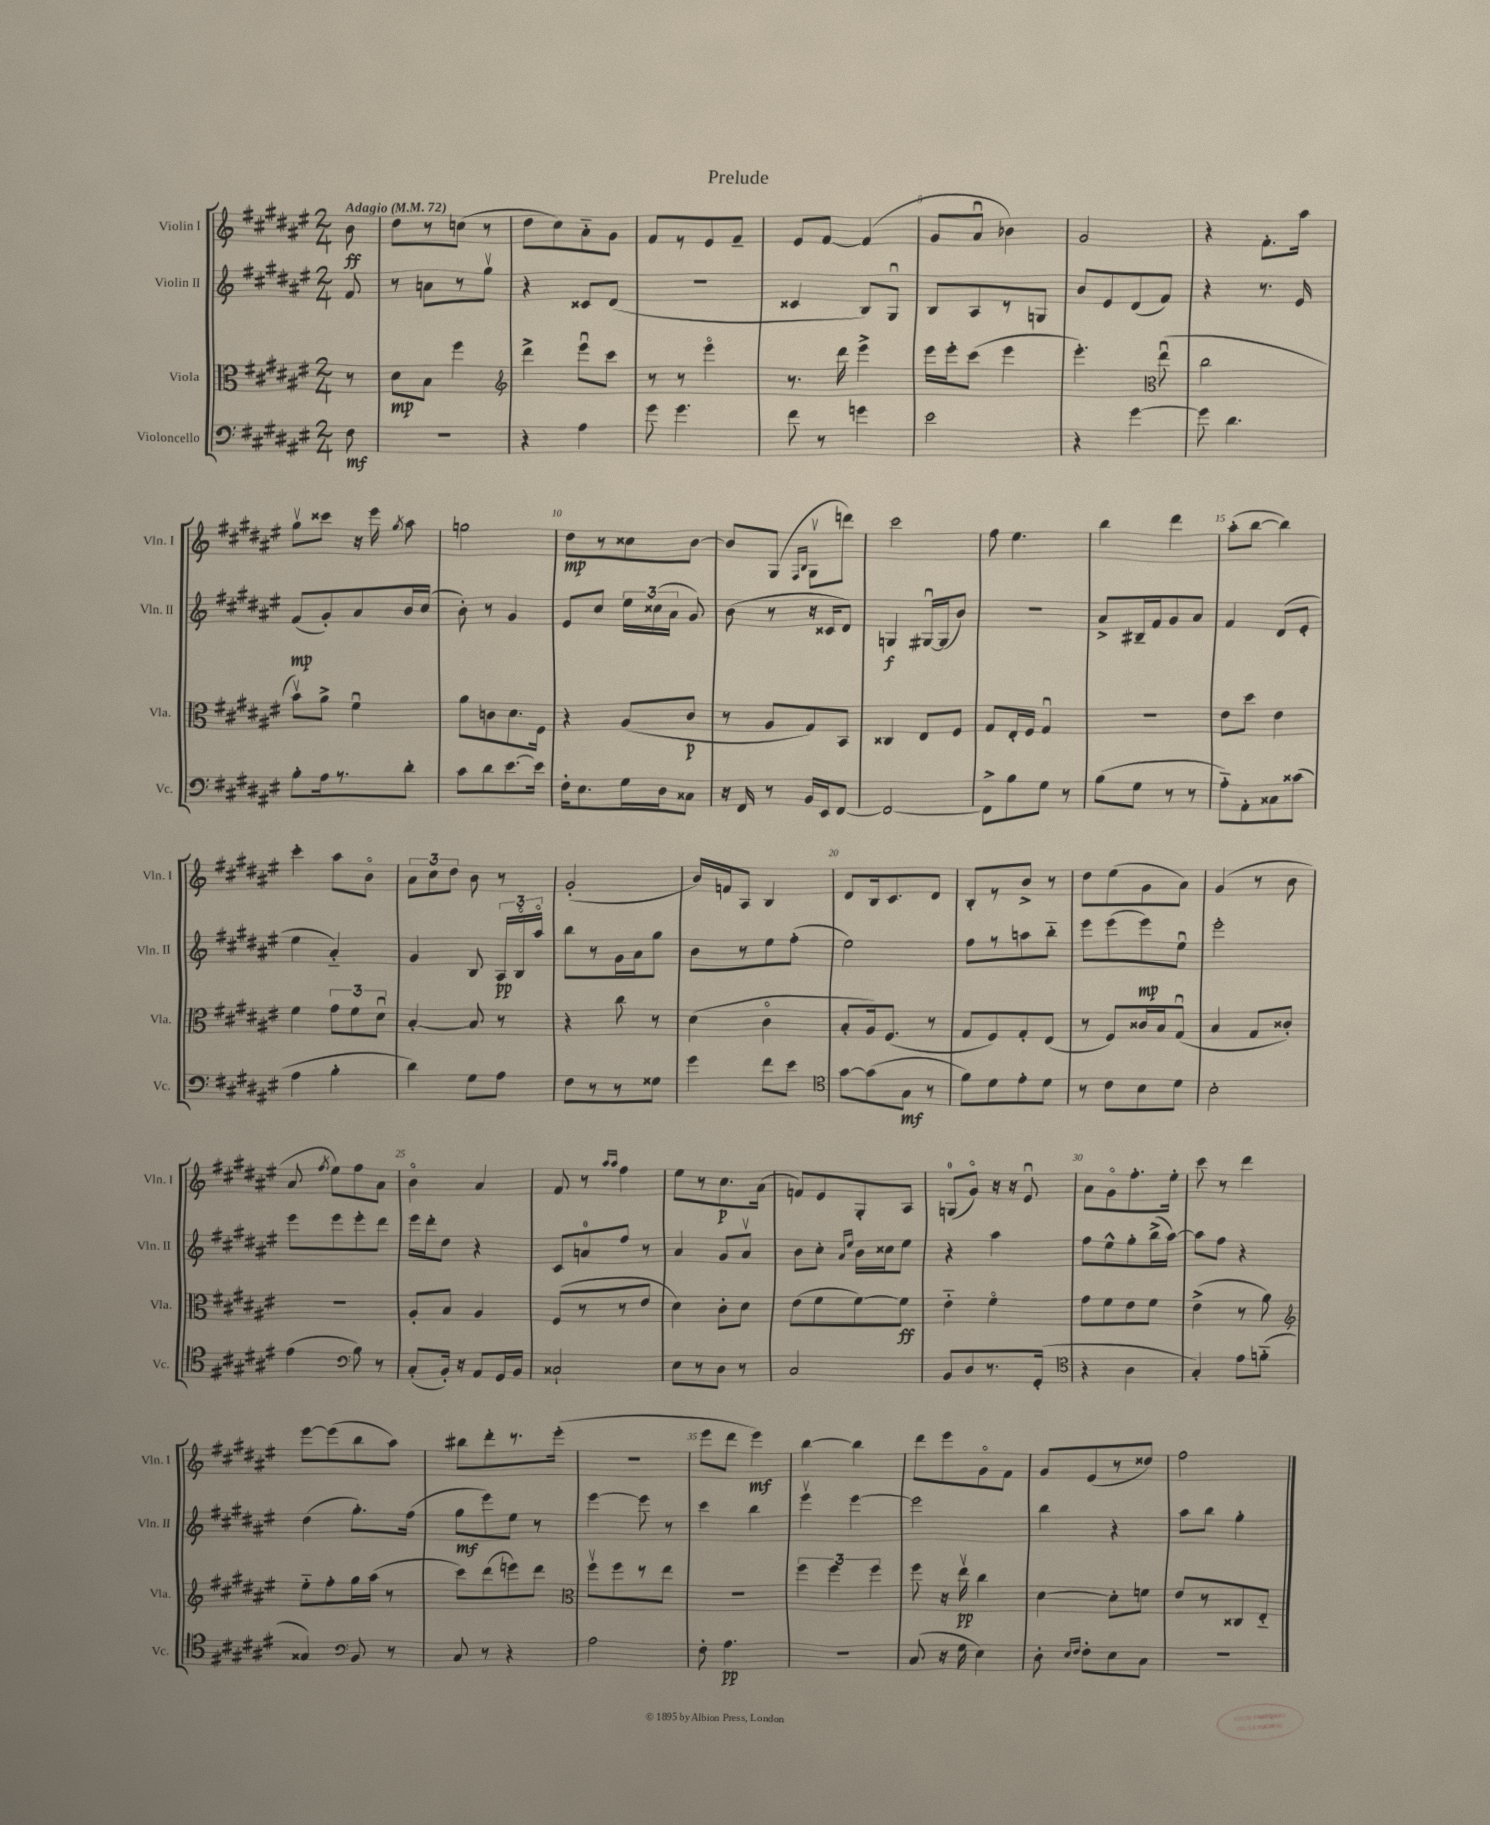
\header { title = "Prelude" }
<<
\new StaffGroup <<
\new Staff = "s0" \with { instrumentName = "Violin I" shortInstrumentName = "Vln. I" } {
    \clef treble \key fis \major \numericTimeSignature \time 2/4 \partial 8 \tempo "Adagio" 4 = 72
    \autoBeamOff b'8\ff |
    dis''8[ r8 c''8]( r8 |
    dis''8[ cis''8) ais'8-_ gis'8] |
    fis'8[ r8 eis'8 fis'8]-- |
    eis'8[ fis'8]~ fis'4( |
    gis'8[ ais'8]\downbow bes'4) |
    gis'2 |
    r4 fis'8.[-. ais''16] |
    gis''8[\upbow cisis'''8] r16 eis'''16 \acciaccatura { gis''8 } ais''8 |
    g''2 |
    dis''8[\mp r8 cisis''8 b'8]~ |
    b'8[ gis8]( \grace { fis16[ b16] } gis8[\upbow d'''8]) |
    cis'''2 |
    fis''8 eis''4. |
    b''4 dis'''4 |
    ais''8[-.( b''8]~ b''4) |
    cis'''4-. ais''8[ b'8]\flageolet |
    \tuplet 3/2 { ais'8[ cis''8 dis''8] } b'8 r8 |
    gis'2-.( |
    b'16[) f'16 ais8] b4 |
    dis'8[ b16 cis'8. dis'8] |
    b8[-. r8 b'8]-> r8 |
    dis''8[ eis''8( gis'8 ais'8]) |
    gis'4( r8 b'8 |
    ais'8 \acciaccatura { fis''8 } eis''8[) fis''8 ais'8] |
    b'4\flageolet ais'4 |
    fis'8 r8 \grace { ais''16[ ais''16] } fis''4 |
    eis''8[ r8 cis''8.\p ais'16]( |
    f'8[) eis'8 gis8-. ais8] |
    g8[-0( gis'8]\flageolet) r16 r16 eis'8\downbow |
    ais'8[ gis'8\flageolet fis''8.-. eis''16]-. |
    cis'''8 r8 dis'''4 |
    eis'''8[~ eis'''8( b''8 ais''8]) |
    bis''8[ dis'''8-. r8. eis'''16]-.( |
    r2 |
    eis'''8[ dis'''8] eis'''4\mf) |
    b''4~ b''4 |
    dis'''8[ eis'''8 gis'8\flageolet fis'8] |
    gis'8[ eis'8( r8 disis''8]) |
    fis''2 \bar "|." |
}
\new Staff = "s1" \with { instrumentName = "Violin II" shortInstrumentName = "Vln. II" } {
    \clef treble \key fis \major \numericTimeSignature \time 2/4 \partial 8
    \autoBeamOff fis'8 |
    r8 a'8[ r8 gis''8]\upbow |
    r4 cisis'8[ dis'8]( |
    R2 |
    cisis'4 b8[) gis8]\downbow |
    b8[ ais8 r8 g8] |
    b'8[ eis'8 dis'8( fis'8]) |
    r4 r8. eis'16 |
    fis'8[\mp( gis'8-.) ais'8 b'16 cis''16]( |
    b'8-.) r8 gis'4 |
    eis'8[ cis''8] \tuplet 3/2 { eis''16[ cisis''16( ais'16] } gis'8) |
    b'8( r8 r16 cisis'16[ dis'8]) |
    g4\f gis16[~\downbow gis16( b'8]) |
    R2 |
    ais'8[-> bis16-- fis'16 gis'8 ais'8] |
    fis'4 dis'8[( eis'8]-. |
    eis''4 ais'4-_) |
    gis'4 b8 \tuplet 3/2 { ais16[\pp b16\flageolet ais''16]\flageolet } |
    b''8[ r8 gis'16 ais'16 gis''8] |
    b'8[ r8 eis''8 fis''8]-.( |
    eis''2) |
    fis''8[ r8 a''8 b''8]-_ |
    eis'''8[ eis'''8( eis'''8\mp) eis''8]\downbow |
    eis'''2-. |
    eis'''8[ eis'''8 eis'''8-. dis'''8] |
    eis'''16[ dis'''16-. dis''8] r4 |
    cis'8[ a'8-0 fis''8] r8 |
    ais'4 gis'8[ ais'8]\upbow |
    b'8[ cis''8]-. \grace { ais'16[ eis''16] } b'16[ cisis''16 eis''8] |
    r4 ais''4 |
    fis''8[ eis''8-^ gis''8-. b''16->( ais''16]~) |
    ais''8[ fis''8] r4 |
    dis''4( gis''8.[-.) fis''16]( |
    gis''8[\mf eis'''8) eis''8] r8 |
    eis'''4~ eis'''8 r8 |
    cis'''4 b''4 |
    eis'''4\upbow eis'''4~ |
    eis'''2 |
    b''4 r4 |
    ais''8[ b''8] gis''4-. \bar "|." |
}
\new Staff = "s2" \with { instrumentName = "Viola" shortInstrumentName = "Vla." } {
    \clef alto \key fis \major \numericTimeSignature \time 2/4 \partial 8
    \autoBeamOff r8 |
    dis'8[\mp b8] fis''4 |
    \clef treble dis'''4-> eis'''8[\downbow cis'''8] |
    r8 r8 eis'''4\flageolet |
    r8. dis'''16 eis'''4-> |
    eis'''16[ eis'''16-. cis'''8]( eis'''4 |
    eis'''4.-.) \clef alto eis''8\downbow( |
    cis''2 |
    b'8[\upbow) ais'8]-> fis'4\downbow |
    ais'8[ c'8 dis'8. fis16] |
    r4 ais8[( cis'8]\p |
    r8 ais8[ gis8) b,8] |
    cisis4 eis8[ fis8] |
    gis8[ eis16-. fis16] gis4\downbow |
    r2 |
    eis'8[ dis''8] eis'4 |
    fis'4 \tuplet 3/2 { gis'8[ fis'8 dis'8]\downbow } |
    b4~-. b8 r8 |
    r4 cis''8 r8 |
    dis'4( cis'4\flageolet |
    b8[-. ais16) fis8.]( r8 |
    gis8[ fis8) gis8-. eis8]( |
    r8 fis8[) cisis'16 b16 gis8]\downbow( |
    b4 gis8[ cisis'8]-.) |
    r2 |
    ais8[-. b8] ais4 |
    fis8[( r8 r8 eis'8] |
    dis'4) cis'8[-. dis'8] |
    eis'8[( fis'8 fis'8~) fis'8]\ff |
    eis'4-_ fis'4\flageolet |
    gis'8[ fis'8 eis'8 fis'8] |
    eis'4->( r8 ais'8) |
    \clef treble eis''8[-_ fis''8-. gis''16 ais''16]( r8 |
    cis'''8[) dis'''8( e'''8) dis'''8] |
    \clef alto fis''8[\upbow fis''8 r8 eis''8] |
    R2 |
    \tuplet 3/2 { fis''4 fis''4 fis''4 } |
    fis''8 r16 eis''16\upbow\pp cis''4 |
    dis'4~ dis'8[-. f'8] |
    eis'8[ r8 cisis8 eis8]-_ \bar "|." |
}
\new Staff = "s3" \with { instrumentName = "Violoncello" shortInstrumentName = "Vc." } {
    \clef bass \key fis \major \numericTimeSignature \time 2/4 \partial 8
    \autoBeamOff fis8\mf |
    R2 |
    r4 ais4 |
    gis'8 gis'4. |
    fis'8 r8 g'4 |
    eis'2 |
    r4 gis'4~ |
    gis'8 dis'4. |
    b8[-. ais16 r8. dis'8]-. |
    cis'8[ dis'8 eis'8.~ eis'16] |
    fis16[-. eis8. gis16 dis16 cisis8] |
    r16 fis,16 r8 b,16[ eis,16 fis,8]~ |
    fis,2~ |
    fis,8[-> b8 gis8] r8 |
    b8[( gis8] r8 r8 |
    ais8[-_) ais,8-. cisis8 cisis'8]( |
    ais4 b4-. |
    dis'4) gis8[ ais8] |
    fis8[ r8 r8 gisis8] |
    gis'4 fis'8[ eis'8] |
    \clef tenor gis'8[~ gis'8( gis8]\mf r8 |
    fis'8[) dis'8 eis'8-. dis'8] |
    r8 cis'8[ b8 dis'8] |
    b2-. |
    eis'4( \clef bass b8) r8 |
    cis8[-.( b,16]-.) r16 ais,8[ gis,16 b,16] |
    cisis2-! |
    eis8[ r8 dis8] r8 |
    cis2 |
    b,8[ dis8 r8. gis,16]-.( |
    \clef tenor r4 ais4 |
    gis4-.) eis'8[ f'8]-_( |
    gisis4) \clef bass b,8 r8 |
    cis8 r8 r4 |
    ais2 |
    fis8-. ais4.\pp |
    r2 |
    cis8( r16 gis16 eis4) |
    dis8-. \grace { eis16[ fis16] } fis8[-. eis8 cis8] |
    r2 \bar "|." |
}
>>
>>
\layout { \context { \Score \override BarNumber.break-visibility = ##(#f #t #t) barNumberVisibility = #(every-nth-bar-number-visible 5) } }
